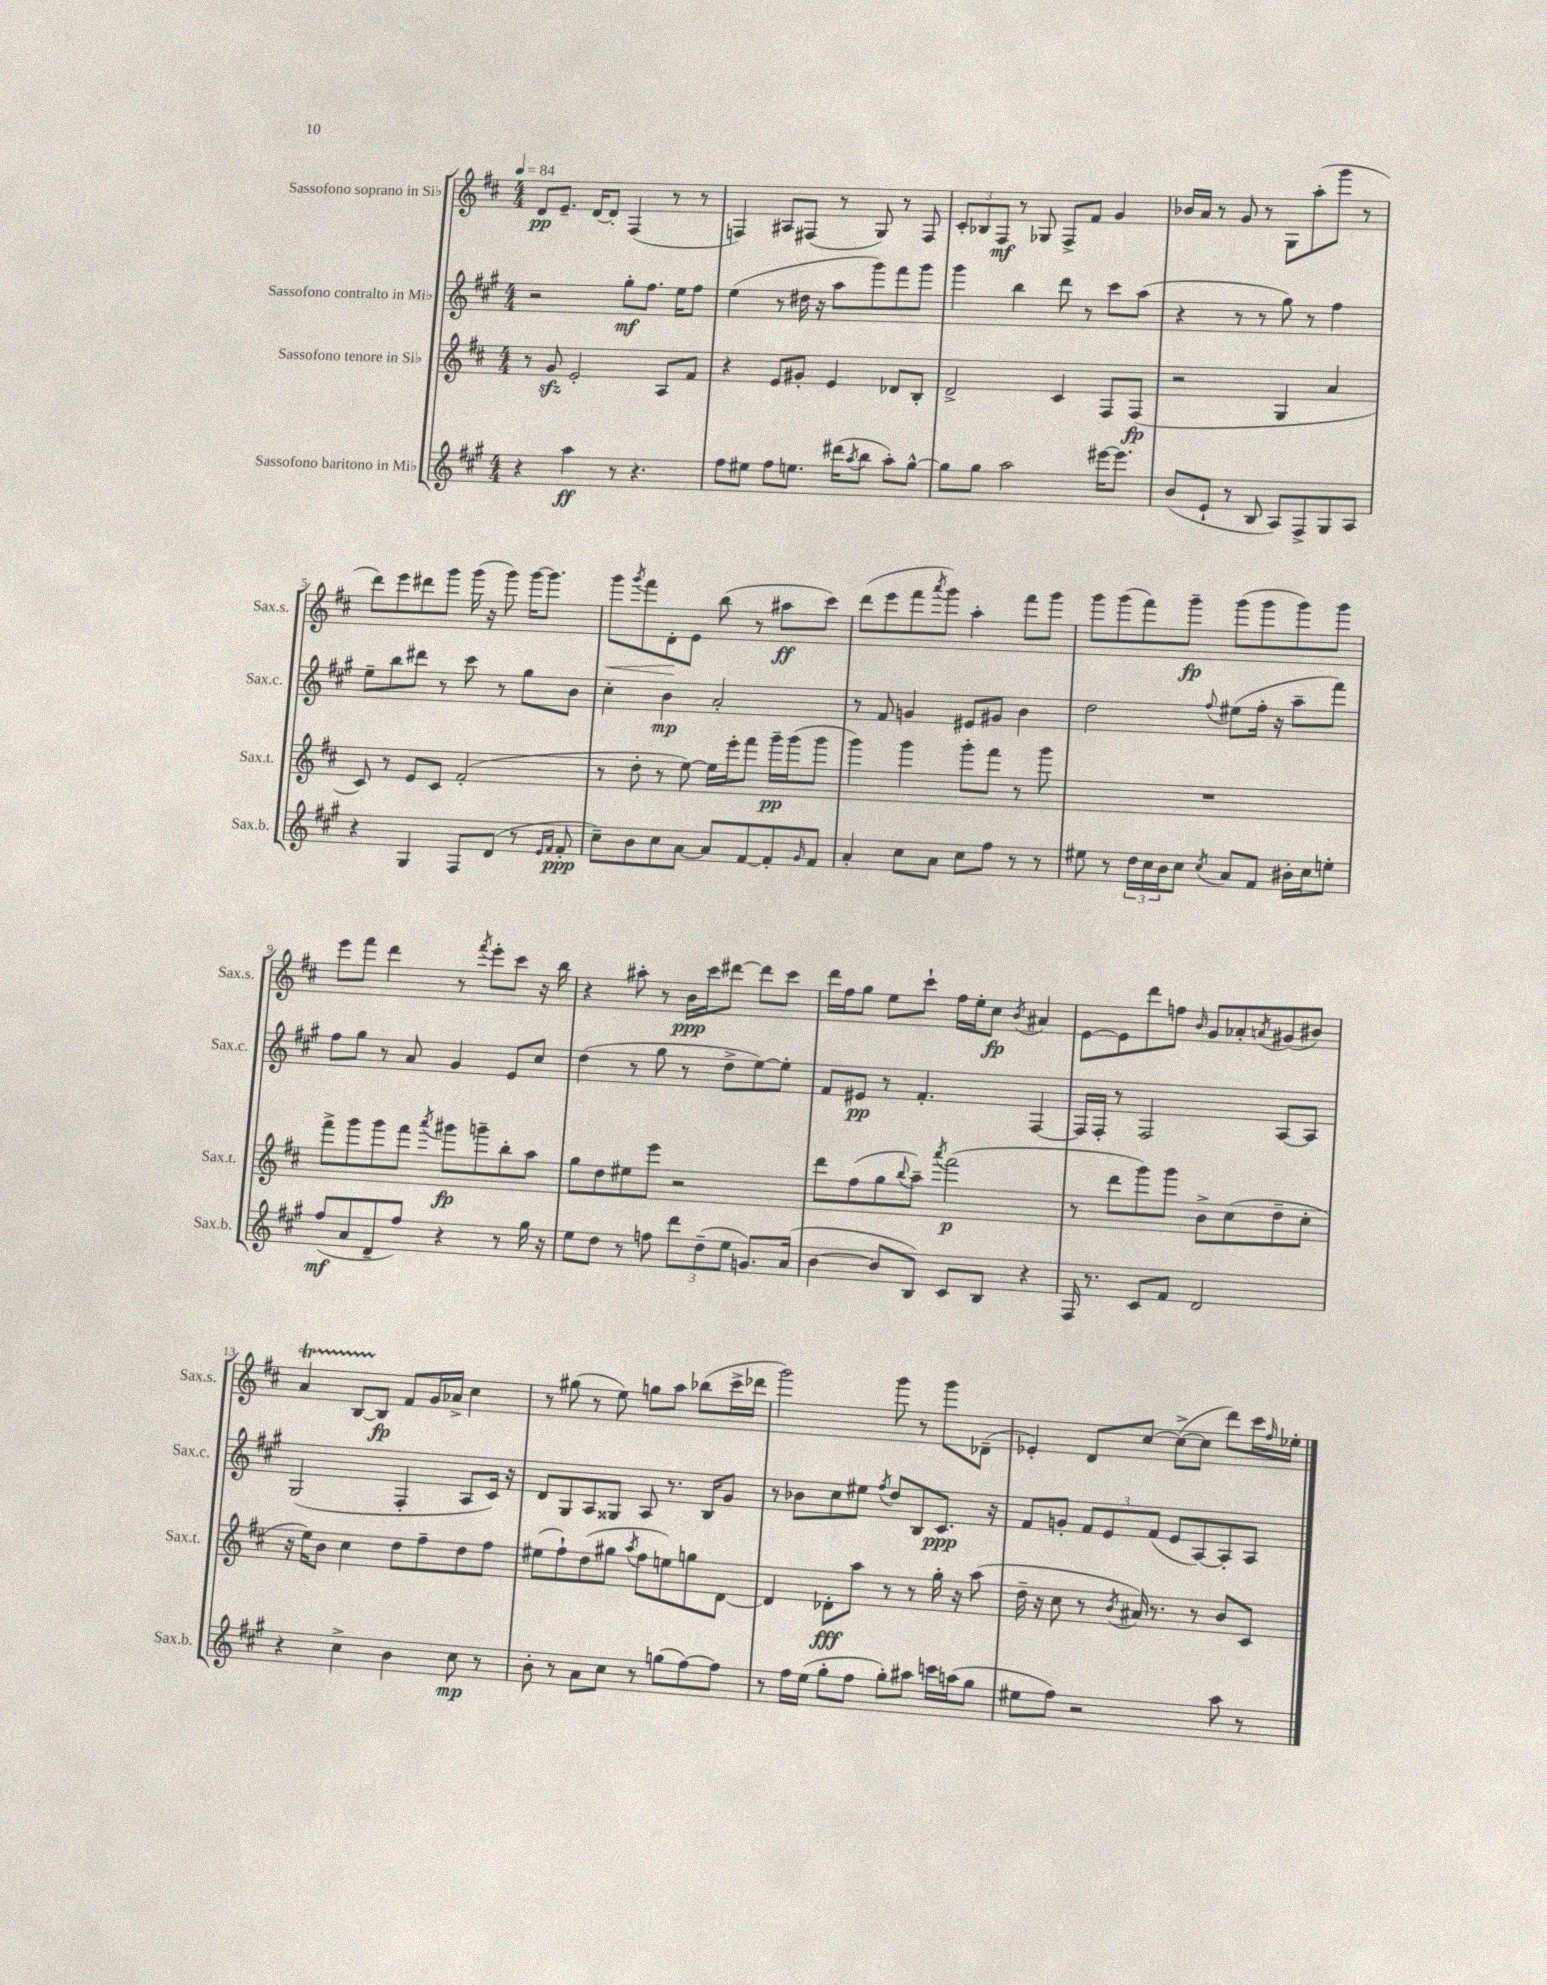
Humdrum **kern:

**kern	**kern	**kern	**kern
*staff4	*staff3	*staff2	*staff1
*clefG2	*clefG2	*clefG2	*clefG2
*k[f#c#g#]	*k[f#c#]	*k[f#c#g#]	*k[f#c#]
*M4/4	*M4/4	*M4/4	*M4/4
*MM84	*MM84	*MM84	*MM84
4r	8r	2r	8d
.	8g	.	8.e~
4aa	2e'	.	.
.	.	.	[16d
.	.	.	8d']
8r	.	8gg#'	(4F#
4.r	.	8.ff#	.
.	8A	.	8r
.	.	16ee	.
.	8f#	8ff#	8r
=	=	=	=
8ff#	4r	(4ee	4F)
8ee#	.	.	.
8ff#	8e	8r	8A#
8.ee	8g#'	16dd#	(8F#
.	.	16r	.
.	4e	8aa	8r
(16ddd#	.	.	.
8qaa	.	.	.
8bb	.	8ggg#)	8G)
8aa')	8d-	8fff#	8r
[8gg#^^	8B'	8ggg#	8F#
=	=	=	=
8gg#]	2d^	4ggg#	12c#'
.	.	.	12B-
8gg#	.	.	.
.	.	.	12F#
2aa	.	4bb	8r
.	.	.	8G-
.	4c#	8ddd	8F#^
.	.	8r	8f#
[16eee#	8F#	8ccc#	4g
8.eee#]	.	.	.
.	(8F#	(8aa	.
=	=	=	=
(8b	2r	4r	16b-
.	.	.	16a
8e`	.	.	8r
8r	.	8r	8g
8B	.	8r	8r
8A)	4G	8gg#)	8G
8F#^	.	8r	(8aa'
8G#	4a	4ff#	8ggg
8A	.	.	8r
=	=	=	=
4r	8c#)	8ee~	8ddd)
.	8r	8bb	8eee
4G#	8e	8ddd#	8ddd#
.	8c#	8r	8ggg
8F#	(2f#'	8ccc#	(16ggg
.	.	.	16r
(8d	.	8r	8ggg)
8r	.	8gg#	[16ggg
.	.	.	8.ggg]
16qqe	.	.	.
16qqf#	.	.	.
8f#'	.	8b	.
=	=	=	=
8cc#~)	8r	4cc#'	8ggg
.	.	.	8qggg
8b	8dd'	.	8fff#
8cc#	8r	4b	8d'
[8a	[8ee)	.	8e
8a]	16ee]	2a'	(8bb
.	16eee'	.	.
[8f#	8fff#	.	8r
8f#']	16ggg~	.	8aa#
.	(16ggg	.	.
16qqg#	.	.	.
8f#	8ggg	.	8ccc#)
=	=	=	=
4a'	4ggg)	8r	(8ddd
.	.	8f#	8eee
8cc#	4ggg	4g	8fff#
.	.	.	8qaaa
8a	.	.	8ggg)
8cc#	8ggg'	8e#	4aa'
8ff#	8fff#	8g#	.
8r	8r	4b	8fff#
8r	8ggg	.	8ggg
=	=	=	=
8ee#	1r	2dd	8ggg
8r	.	.	(8ggg
24dd	.	.	8fff#)
24cc#	.	.	.
24b	.	.	.
8cc#	.	.	8ggg~
8qcc#	.	8qqff#	.
8a	.	(8ee#	(8ggg
8f#	.	16ff#'	8ggg
.	.	16r	.
16b#'	.	8aa~	8ggg)
16cc#	.	.	.
8ee'	.	8fff#)	8ggg
=	=	=	=
(8ff#	8fff#^	8ff#	8eee
8a	8ggg	8gg#	8fff#
8d~	8ggg	8r	4ddd
8ff#)	8fff#	8a	.
.	8qaaa	.	.
4r	8ggg#	4g#	8r
.	.	.	8qfff#
.	8ggg~	.	8eee'
8r	8bb'	8e	8ccc#
16gg#	8aa	8cc#	16r
16r	.	.	16bb
=	=	=	=
8ee	8gg	(4dd	4r
8dd	8dd	.	.
8r	8ee#	8r	8aa#'
8ff	8eee	8gg#	8r
12ddd	2r	8r	16b
.	.	.	16ccc#
(12dd~	.	.	.
.	.	8dd^	[8ddd#
12ee	.	.	.
8.g)	.	[8ee)	8ddd#]
.	.	8ee']	8ccc#
(16a	.	.	.
=	=	=	=
[4b	8ddd	8f#	16ddd
.	.	.	16ff#
.	(8ff#	8e#	8gg
8b]	8gg	8r	8ee
.	8qqbb	.	.
8B)	8aa~)	4.f#'	8ccc#`
.	8qaaa	.	.
8c#	(2fff#	.	16ff#
.	.	.	16ee'
8B	.	.	8cc#
.	.	.	8qb
4r	.	[4F#	4a#
=	=	=	=
16F#	8r	16F#]	[8e
8.r	.	16F#'	.
.	8ddd	8r	8e]
8c#	8ggg)	2F#	8ddd
8f#	8ggg	.	8ff
.	.	.	16qqb
2d	8b^	.	8g
.	(8cc#	.	8a-'
.	.	.	8qa
.	8dd~	[8A	(8g#
.	8cc#'	8A]	8b#)
=	=	=	=
4r	16r	(2G#	4a
.	16ee)	.	.
.	8b	.	.
4cc#^	4cc#	.	[8B
.	.	.	8B]
4b	8dd	4F#'	8f#
.	8ff#~	.	16g
.	.	.	16a-^
8cc#	8dd	8A	4cc#
8r	8ff#	16c#)	.
.	.	16r	.
=	=	=	=
8b'	(8ee#	8d	8r
8r	8ff#`)	8G#	(8gg#
8a	(8dd	8A	8r
8cc#	8gg#	8G##	8ee)
.	8qaa	.	.
8r	8ff#	8A	8gg
(8gg	8ee)	8.r	8aa
[8ff#)	8gg	.	(8bb-
.	.	16B	.
8ff#]	[8d	8g#	16ccc#^
.	.	.	16ddd-
=	=	=	=
8r	4d]	8r	2ggg)
16ff#	.	8b-	.
(16ee	.	.	.
8gg#'	8d-'	8cc#	.
8ff#	8aa	8ee#	.
.	.	8qff#	.
8gg#')	8r	8dd	8ggg
8aa#	8r	8B	8r
16ccc	16gg'	8.c#	8ggg
(16aa	16r	.	.
8gg#	(8aa	.	(8d-~
.	.	16r	.
=	=	=	=
8ee#	16dd~	8f#	4e-')
.	16r	.	.
8ff#)	8cc#	8g'	.
2r	8r	12f#	8d
.	.	12e	.
.	8qb	.	.
.	16a#)	.	[8cc#
.	.	(12f#	.
.	8.r	.	.
.	.	8e	(8cc#^_
.	8r	[8A)	8cc#]
8aa	8b	8A']	8ddd)
8r	8c#	8A	16ccc#
.	.	.	16qqff#
.	.	.	16ee-'
==	==	==	==
*-	*-	*-	*-
